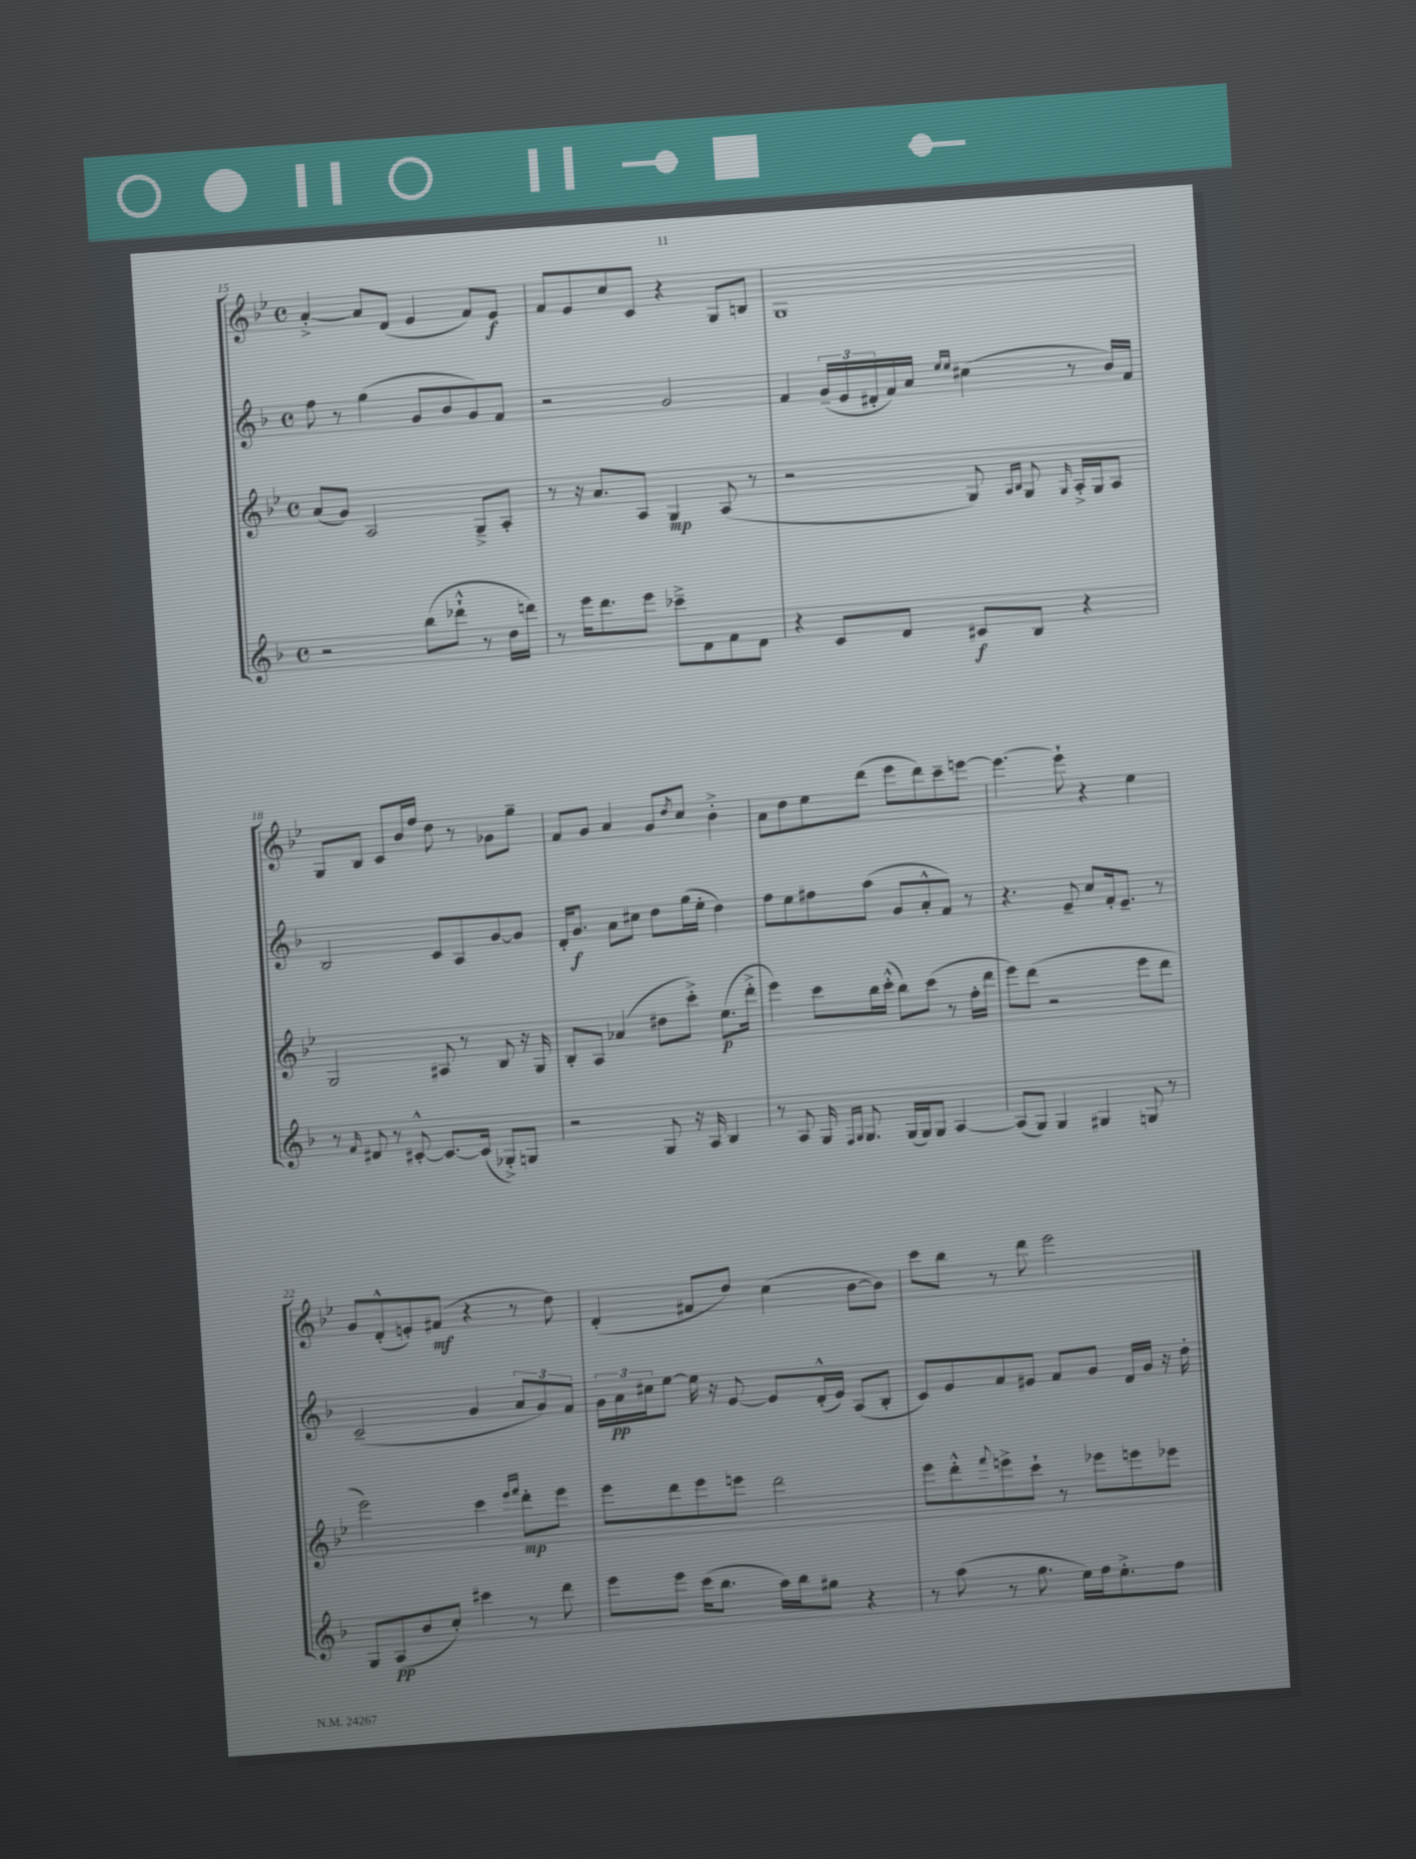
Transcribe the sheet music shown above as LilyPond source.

<<
\new StaffGroup <<
\new Staff = "s0" {
    \clef treble \key bes \major \defaultTimeSignature \time 4/4
    a'4~-.-> a'8 d'8( ees'4 f'8) ees'8\f |
    f'8 ees'8 c''8 c'8 r4 g8 b8 |
    g1 |
    g8 bes8 c'8 bes'16 f''16 d''8 r8 ges'8 g''8-- |
    f'8 g'8 a'4 g'8 \acciaccatura { d''8 } c''8 bes'4-.-> |
    a'8 d''8 ees''8 d'''8( ees'''8 d'''8) c'''8-- e'''8~ |
    e'''4.~ e'''8-! r4 ees''4 |
    g'8 d'8-.-^( e'8-.) fis'8\mf( r4 r8 d''8) |
    d'4-.( fis'8 d''8) c''4( bes'8~ bes'8) |
    c'''8 bes''8 r8 d'''8 ees'''2 \bar "|." |
}
\new Staff = "s1" {
    \clef treble \key f \major \defaultTimeSignature \time 4/4
    f''8 r8 g''4( g'8 bes'8 g'8) f'8 |
    r2 g'2 |
    f'4 \tuplet 3/2 { g'16--( e'16 dis'16-. } f'16) a'16 \grace { e''16 e''16 } cis''4( r8 bes'16) f'16 |
    bes2 c'8 a8 g'8~ g'8 |
    d'16-. g'8.\f a'8 cis''8 d''8 g''16( e''16-. d''4) |
    f''8 e''8 fis''8 a''8( g'8 a'8-.-^ f'8) r8 |
    r4. e'8-- c''8 f'16-. e'8.-- r8 |
    c'2--( g'4 \tuplet 3/2 { a'8 g'8) f'8 } |
    \tuplet 3/2 { g'16 a'16\pp cis''16 } e''8~ e''16 r16 e'8~ e'8 d'16-.-^( e'16) a8( bes8-. |
    c'8) e'8 f'8 eis'8 f'8 g'8 d'16 g'16 r16 d''16-. \bar "|." |
}
\new Staff = "s2" {
    \clef treble \key bes \major \defaultTimeSignature \time 4/4
    a'8( g'8) a2 g8---> a8-. |
    r8 r16 a'8. a8 g4\mp a8( r8 |
    r2 g8) \grace { a16 bes16 } g8 \grace { g16 } a16-.-> g16 a8 |
    g2 ais8 r8 bes8 r16 g16 |
    bes8-. a8 aes'4( dis''8 c'''8-.->) ees''8.\p( d'''16-.-> |
    ees'''4) c'''8 bes''16 c'''16-.-^( bes''8) c'''8( r8 f''16-. d'''16 |
    ees'''8) d'''8( r2 ees'''8 d'''8 |
    ees'''2) c'''4 \grace { ees'''16 f'''16 } d'''8-.\mp ees'''8 |
    ees'''8 d'''8 ees'''8 e'''8 d'''2 |
    ees'''8 d'''8-.-^ \appoggiatura { f'''8 } e'''8-> c'''8-! r8 ees'''8 e'''8 ees'''8 \bar "|." |
}
\new Staff = "s3" {
    \clef treble \key f \major \defaultTimeSignature \time 4/4
    r2 bes''8( des'''8-!-^ r8 d''16 d'''16) |
    r8 e'''16 d'''8. e'''8 ces'''8---> d'8 f'8 d'8 |
    r4 c'8 d'8 cis'8\f bes8 r4 |
    r8 \grace { f'16 } dis'8 r8 cis'8~-.-^ cis'8.~ cis'16( ges8-.->) g8 |
    r2 g8 r16 a16 bes4 |
    r8 a8 g16 \grace { f16 g16 } g8. g16( g16) g8 a4~ |
    a8( g8) g4 gis4 g8 r8 |
    g8 a8\pp( bes'8 c''8-.) cis'''4 r8 d'''8 |
    e'''8 e'''8 c'''16( bes''8. a''16) bes''16 gis''8 r4 |
    r8 a''8( r8 g''8. e''16) f''16 e''8.-.-> f''8 \bar "|." |
}
>>
>>
\layout { \context { \Score currentBarNumber = #15 } }
